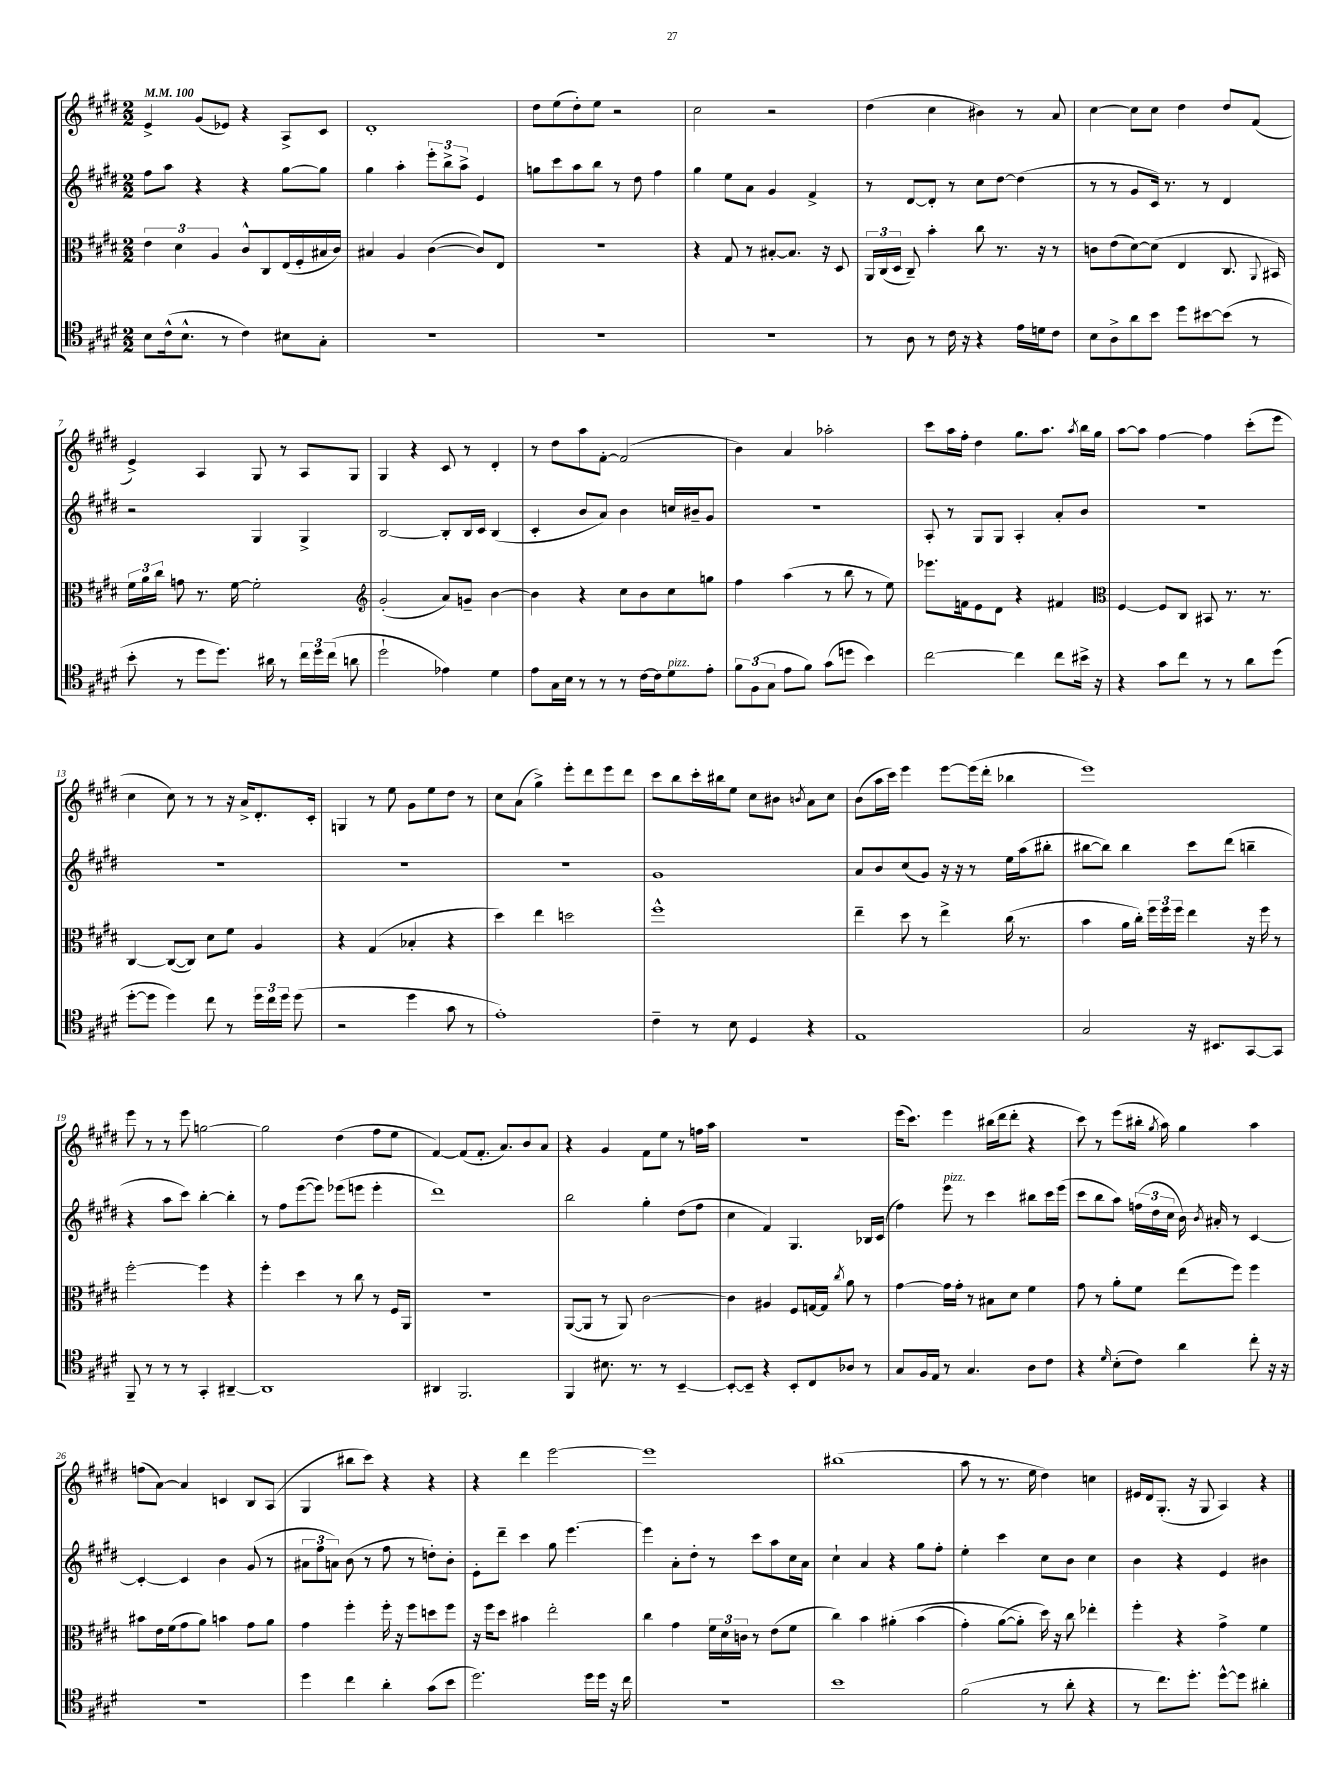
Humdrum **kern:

**kern	**kern	**kern	**kern
*staff4	*staff3	*staff2	*staff1
*clefC4	*clefC3	*clefG2	*clefG2
*k[f#c#g#d#]	*k[f#c#g#d#]	*k[f#c#g#d#]	*k[f#c#g#d#]
*M2/2	*M2/2	*M2/2	*M2/2
*MM100	*MM100	*MM100	*MM100
8B\L	6e\	8ff#\L	4e^/
(16c#^^\k	.	8aa\J	.
.	6d#\	.	.
8.B^^\J	.	.	.
.	.	4r	(8g#/L
.	6A/	.	.
8r	.	.	8e-/J)
4c#\)	8c#^^/L	4r	4r
.	8C#/	.	.
8B#\L	(16E/L	[8gg#\L	8A^/L
.	16F#'/	.	.
8G#'\J	16B#/	8gg#\]J	8c#/J
.	16c#/JJ)	.	.
=	=	=	=
1r	4B#/	4gg#\	1d#'
.	4A/	4aa'\	.
.	([4c#\	12eee'\L	.
.	.	12bb^\	.
.	.	12aa^\J	.
.	8c#/]L)	4e/	.
.	8E/J	.	.
=	=	=	=
1r	1r	8gg\L	8dd#\L
.	.	8ccc#\	(8ee\
.	.	8aa\	8dd#'\)
.	.	8bb\J	8ee\J
.	.	8r	2r
.	.	8dd#\	.
.	.	4ff#\	.
=	=	=	=
1r	4r	4gg#\	2cc#\
.	8G#/	8ee\L	.
.	8r	8a\J	.
.	[8B#'/L	4g#/	2r
.	8.B#/]J	.	.
.	.	4f#^/	.
.	16r	.	.
.	8D#/	.	.
=	=	=	=
8r	24AA/LL	8r	(4dd#\
.	(24C#/	.	.
.	24D#/JJ	.	.
8A\	8C#~/)	[8d#/L	.
8r	4b'\	8d#'/]J	4cc#\
16c#\	.	8r	.
16r	.	.	.
4r	8cc#\	8cc#\L	4b#\)
.	8.r	[8dd#\J	.
16e\LL	.	(4dd#\]	8r
16d\J	16r	.	.
8c#\J	8r	.	8a/
=	=	=	=
8B\L	8c\L	8r	[4cc#\
8A^\	(8e\	8r	.
8a\	[8d#\)	8g#/L	8cc#\]L
8b\J	(8d#\]J	16c#/Jk)	8cc#\J
.	.	8.r	.
8dd#\L	4E/	.	4dd#\
[8b#\	.	8r	.
(8b#\]J	8.C#/	4d#/	8dd#/L
8r	.	.	(8f#/J
.	8qqAA/	.	.
.	16BB#/)	.	.
=	=	=	=
8b'\	24f#\LL	2r	4e^/)
.	24a\	.	.
.	24cc#\JJ	.	.
8r	8g\	.	.
8dd#\L	8.r	.	4A/
8.dd#\J)	.	.	.
.	[16f#\	.	.
.	2f#'\]	4G#/	8G#/
16a#\	.	.	.
8r	.	.	8r
24cc#\LL	.	4G#^/	8A/L
24dd#\	.	.	.
(24cc#\JJ	.	.	.
8a\	.	.	8G#/J
=	=	=	=
*	*clefG2	*	*
2dd#`\	(2g#'/	[2B/	4G#/
.	.	.	4r
4e-\)	8a/L)	8B'/]L	8c#/
.	8g~/J	16B/L	8r
.	.	16c#/JJ	.
4d#\	[4b\	(4B/	4d#'/
=	=	=	=
8e\L	4b\]	4c#'/	8r
16G#\L	.	.	8dd#\L
16B\JJ	.	.	.
8r	4r	8b/L	8aa\
8r	.	8a/J)	[8f#'\J
8r	8cc#\L	4b\	(2f#/]
[16c#\LL	8b\	.	.
16c#\]J	.	.	.
8d#\	8cc#\	16cc/LL	.
.	.	16b#~/J	.
8e'\J	8gg\J	8g#/J	.
=	=	=	=
12f#\L	4ff#\	1r	4b\)
(12F#\	.	.	.
12G#\J	.	.	.
8e\L	(4aa\	.	4a/
8f#\J)	.	.	.
(8g#\L	8r	.	2aa-'\
8dd\J	8bb\	.	.
4b\)	8r	.	.
.	8ee\)	.	.
=	=	=	=
[2cc#\	8.eee-\L	8A'/	8ccc#\L
.	.	8r	16aa\L
.	16f\k	.	16ff#'\JJ
.	8e\	8G#/L	4dd#\
.	8d#\J	8G#/J	.
4cc#\]	4r	4A'/	8.gg#\L
.	.	.	8.aa\J
8cc#\L	4f#/	8a'/L	.
.	.	.	8qaa/
16b#^\Jk	.	8b/J	16bb\LL
16r	.	.	16gg#\JJ
=	=	=	=
*	*clefC3	*	*
4r	[4F#/	1r	[8aa\L
.	.	.	8aa\]J
8g#\L	8F#/]L	.	[4ff#\
8cc#\J	8C#/J	.	.
8r	8BB#/	.	4ff#\]
8r	8.r	.	.
8a\L	.	.	(8ccc#'\L
.	8.r	.	.
(8dd#\J	.	.	8eee\J
=	=	=	=
[8dd#'\L	[4C#/	1r	4cc#\
8dd#\]J	.	.	.
4dd#\)	(8C#/_L	.	8cc#\)
.	8C#/]J)	.	8r
8cc#\	8d#\L	.	8r
8r	8f#\J	.	16r
.	.	.	16a^/LK
24dd#\LL	4A/	.	8.d#'/
24cc#\	.	.	.
24dd#\JJ	.	.	.
(8dd#\	.	.	.
.	.	.	16c#'/Jk
=	=	=	=
2r	4r	1r	4G/
.	(4G#/	.	8r
.	.	.	8ee\
4dd#\	4B-'/	.	8g#\L
.	.	.	8ee\
8g#\	4r	.	8dd#\J
8r	.	.	8r
=	=	=	=
1e')	4dd#\)	1r	8cc#\L
.	.	.	(8a\J
.	4ee\	.	4gg#^\)
.	2dd\	.	8eee'\L
.	.	.	8ddd#\
.	.	.	8eee\
.	.	.	8ddd#\J
=	=	=	=
4c#~\	1ff#^^	1g#	8ccc#\L
.	.	.	8bb\
8r	.	.	16ccc#'\L
.	.	.	16bb#\J
8B\	.	.	8ee\J
4D#/	.	.	8cc#\L
.	.	.	8b#\J
.	.	.	8qb/
4r	.	.	8a\L
.	.	.	8cc#\J
=	=	=	=
1E	4ee~\	8a/L	(8b\L
.	.	8b/	16aa\L
.	.	.	16ccc#\JJ)
.	8dd#\	(8cc#/	4eee\
.	8r	8g#/J)	.
.	4ee^\	16r	[8eee\L
.	.	16r	.
.	.	8r	(16eee\]L
.	.	.	16ddd#'\JJ
.	(16cc#\	16ee\LL	4bb-\
.	8.r	(16aa\J	.
.	.	8bb#'\J	.
=	=	=	=
2G#/	4b\	[8bb#\L	1eee)
.	.	8bb#\]J)	.
.	16a\LL	4bb#\	.
.	16cc#'\JJ)	.	.
.	24ff#\LL	.	.
.	24ff#\	.	.
.	24ff#\JJ	.	.
16r	4ee\	8ccc#\L	.
8.BB#/L	.	.	.
.	.	(8ddd#\J	.
[8GG#/	16r	4bb~\	.
.	16ff#\	.	.
8GG#/]J	8r	.	.
=	=	=	=
8FF#~/	[2ff#'\	4r	8eee\
8r	.	.	8r
8r	.	8aa\L	8r
8r	.	8ccc#\J)	8eee\
4GG#'/	4ff#\]	[4bb'\	[2gg\
[4AA#~/	4r	4bb'\]	.
=	=	=	=
1AA#]	4ff#'\	8r	2gg\]
.	.	8ff#\L	.
.	4dd#\	([8eee\	.
.	.	8eee\]J)	.
.	8r	(8eee-\L	(4dd#\
.	8cc#\	8eee\J	.
.	8r	4eee'\	8ff#\L
.	16F#/LL	.	8ee\J
.	16AA/JJ	.	.
=	=	=	=
4AA#/	1r	1ddd#)	[4f#/)
2.FF#/	.	.	(8f#/]L
.	.	.	8.f#'/J
.	.	.	8.a/L)
.	.	.	8b/
.	.	.	8a/J
=	=	=	=
4FF#/	([8AA/L	2bb\	4r
.	8AA/]J	.	.
8.B#\	8r	.	4g#/
.	8AA/)	.	.
8.r	.	.	.
.	[2c#\	4gg#'\	8f#\L
8r	.	.	8ee\J
[4BB~/	.	(8dd#\L	8r
.	.	8ff#\J	16ff\LL
.	.	.	16aa\JJ
=	=	=	=
8BB'/_L	4c#\]	4cc#\	1r
8BB~/]J	.	.	.
4r	4A#/	4f#/)	.
8BB'/L	8F#/L	4.G#/	.
8C#/	[16G/L	.	.
.	16G/]JJ	.	.
.	8qcc#/	.	.
8A-/J	8a\	.	.
8r	8r	16B-/LL	.
.	.	(16c#/JJ	.
=	=	=	=
8G#/L	[4g#\	4ff#\)	(16eee\LK
.	.	.	8.ccc#\J)
16F#/L	.	.	.
16E/JJ	.	.	.
8r	16g#\]LL	8eee\	4eee\
.	16g#'\JJ	.	.
4.G#/	8r	8r	.
.	8B#\L	4ccc#\	(16bb#\LL
.	.	.	16ddd#\J
.	8d#\J	.	8ddd#'\J
8A\L	4f#\	8bb#\L	4r
8c#\J	.	16ccc#\L	.
.	.	(16eee\JJ	.
=	=	=	=
4r	8g#\	8ccc#\L	8ccc#\)
.	8r	8bb\	8r
16qqd#/	.	.	.
(8B'\L	8a'\L	8aa\J)	(8eee\L
8c#\J)	8f#\J	(24ff\LL	16bb#'\Jk
.	.	24dd#\	.
.	.	.	8qgg#/
.	.	.	16aa\)
.	.	24cc#\JJ	.
4a\	(8ee\L	16b\)	4gg#\
.	.	8qb/	.
.	.	16a#'/	.
.	8ff#\J)	8r	.
8cc#'\	4ff#\	[4c#/	4aa\
16r	.	.	.
16r	.	.	.
=	=	=	=
1r	8b#\L	4c#'/_	(8ff\L
.	16e\L	.	[8a\J)
.	(16f#\J	.	.
.	8g#\	4c#/]	4a/]
.	8a\J)	.	.
.	4b\	4b\	4c/
.	8g#\L	(8g#/	8B/L
.	8a\J	8r	(8A/J
=	=	=	=
4dd#\	4g#\	12a#\L	4G#/
.	.	12ff#\	.
.	.	12a\J)	.
4cc#\	4ff#'\	(8b\	8bb#\L
.	.	8r	8ccc#\J)
4a'\	16ff#'\	8ff#\	4r
.	16r	.	.
.	8ff#\L	8r	.
(8g#\L	8dd\	8dd'\L)	4r
8b\J	8ff#\J	8b'\J	.
=	=	=	=
2.dd#\)	16r	8e'\L	4r
.	16ff#\LK	.	.
.	8dd#\J	8ddd#~\J	.
.	4b#\	4ccc#\	4ddd#\
.	2ee'\	8gg#\	[2eee\
.	.	[4.eee\	.
16dd#\LL	.	.	.
16dd#\JJ	.	.	.
16r	.	.	.
16cc#\	.	.	.
=	=	=	=
1r	4cc#\	4eee\]	1eee]
.	4g#\	8a'\L	.
.	.	8dd#'\J	.
.	24f#\LL	8r	.
.	24d#\	.	.
.	24c\JJ	.	.
.	8r	8ccc#\L	.
.	(8e\L	8aa\	.
.	8f#\J	16cc#\L	.
.	.	16a\JJ	.
=	=	=	=
1b	4cc#\)	4cc#`\	(1bb#
.	4b\	4a/	.
.	&(4a#'\	4r	.
.	(4b\	8gg#\L	.
.	.	8ff#'\J	.
=	=	=	=
(2f#\	4g#'\)	4ee'\	8aa\
.	.	.	8r
.	([8a\L	4ccc#\	8.r
.	8a'\]J&)	.	.
.	.	.	16ee\
8r	16dd#\)	8cc#\L	4dd#\)
.	16r	.	.
8a'\	8cc#\	8b\J	.
4r	4ee-'\	4cc#\	4cc\
=	=	=	=
8r	4ff#'\	4b\	16e#/LL
.	.	.	16d#/J
8.cc#\L)	.	.	(8.G#'/J
.	4r	4r	.
8.dd#'\J	.	.	16r
.	.	.	8G#/
[8dd#^^\L	4g#^\	4e/	4A/)
8dd#\]J	.	.	.
4a#'\	4f#\	4b#\	4r
==	==	==	==
*-	*-	*-	*-
